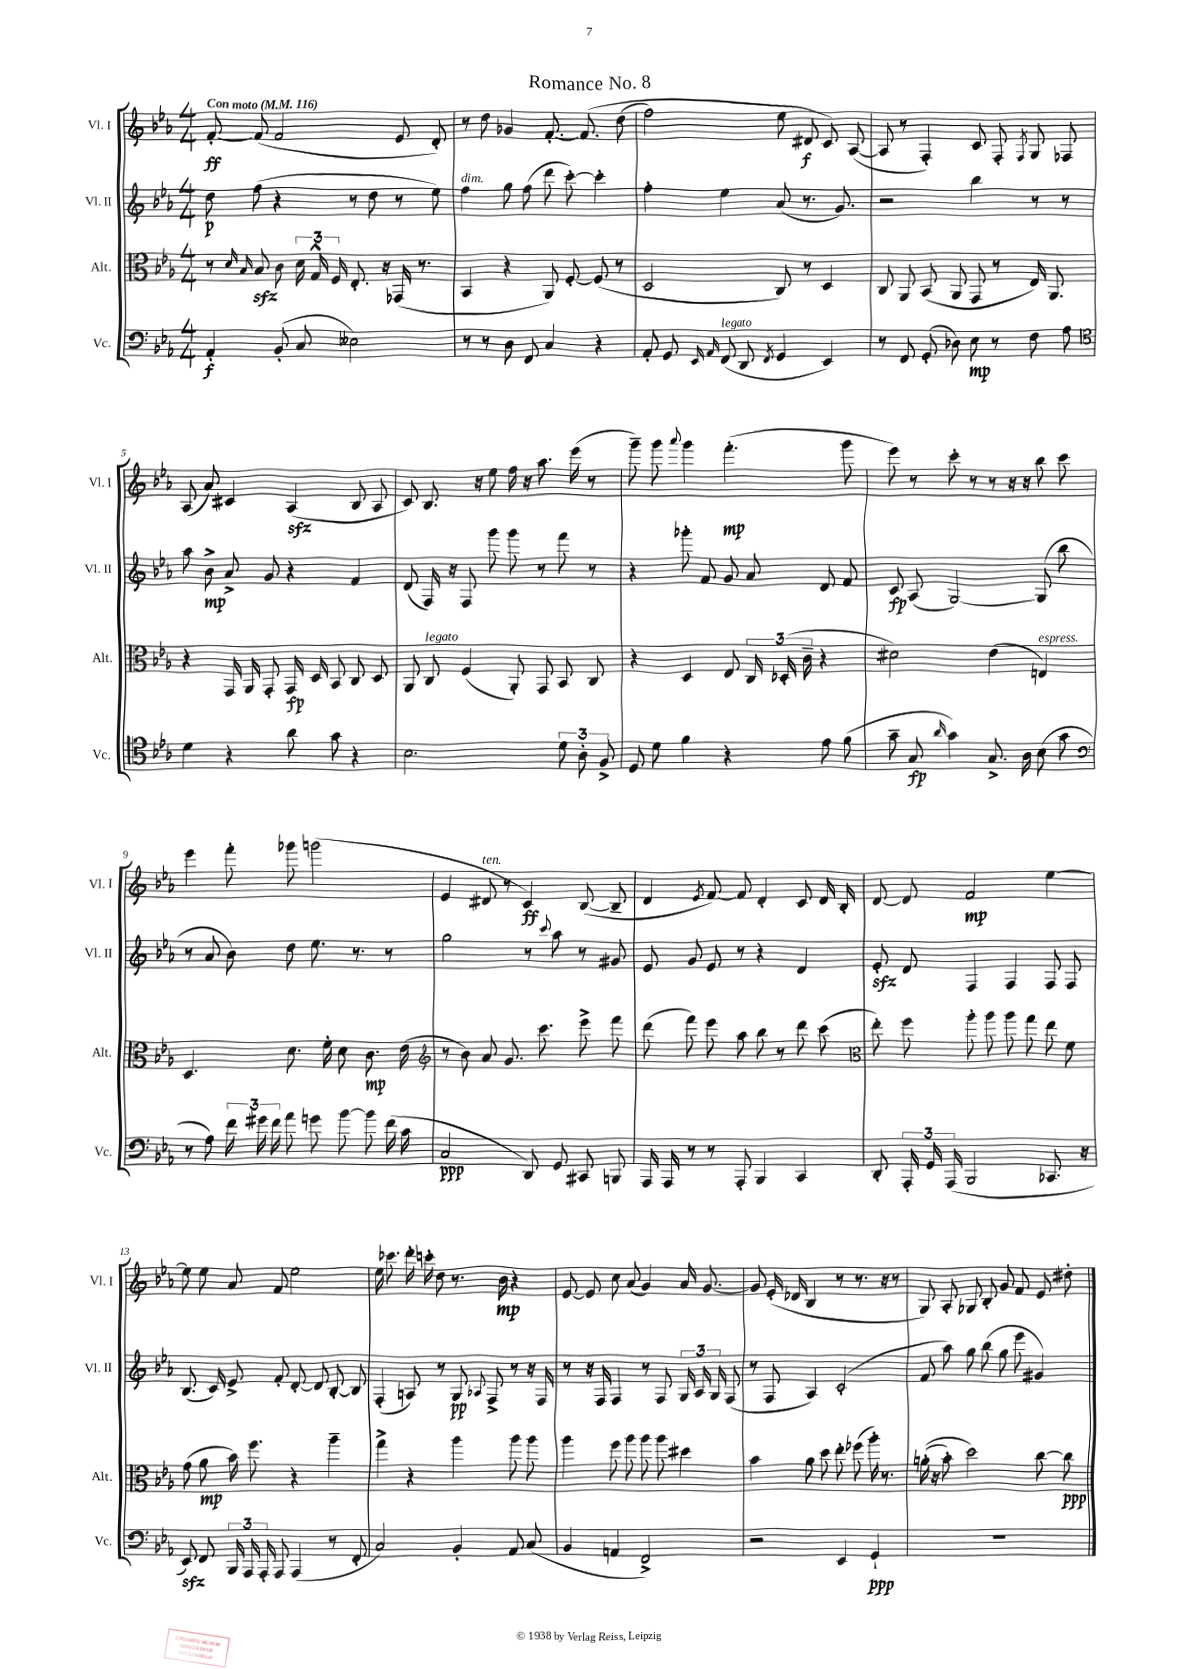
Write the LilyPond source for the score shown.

\header { title = "Romance No. 8" }
<<
\new StaffGroup <<
\new Staff = "s0" \with { instrumentName = "Vl. I" shortInstrumentName = "Vl. I" } {
    \clef treble \key ees \major \numericTimeSignature \time 4/4 \tempo "Con moto" 4 = 116
    \autoBeamOff f'8~-.\ff f'8( f'2 ees'8 d'8-.) |
    r8 d''8 ges'4 f'8.~-. f'8.\( d''8( |
    f''2) ees''8 dis'8\f c'8\) aes8~( |
    aes8 r8 f4-.) c'8 f8-. \acciaccatura { f8 } g8 fes8 |
    aes8( aes'8) cis'4 aes4\sfz( bes8 aes8 |
    c'8) bes8. r16 ees''8 f''16 r16 aes''8. ees'''16( r8 |
    g'''8--) g'''8 \appoggiatura { aes'''8 } g'''4 f'''4.-.\mp( g'''8 |
    ees'''8) r8 c'''8-. r8 r8 r16 r16 bes''8 c'''8 |
    ees'''4 f'''8-. ges'''8 g'''2( |
    ees'4 dis'8^\markup { \italic "ten." } r8 c'4\ff) bes8~( bes8-- |
    d'4 \acciaccatura { ees'8 } f'8~) f'8 d'4-. c'8 d'16 bes16-. |
    d'8~ d'8 f'2\mp ees''4~ |
    ees''8 ees''8 aes'8 f'8 ees''2 |
    ees''16 ces'''8. d'''16-. c'''16-. d''8 r8. bes'16\mp r4 |
    ees'8~ ees'8 c''8 aes'8( g'4) aes'16 g'8.~ |
    g'8 ees'16-.( des'16 bes4 r8 r8. r16 r8 |
    g8) aes8-. ges8 bes8-. g'8 f'8 ees'8 dis''8-. \bar "|." |
}
\new Staff = "s1" \with { instrumentName = "Vl. II" shortInstrumentName = "Vl. II" } {
    \clef treble \key ees \major \numericTimeSignature \time 4/4
    \autoBeamOff d''8\p f''8( r4 r8 d''8 r8 ees''8) |
    f''4^\markup { \italic "dim." } g''8 f''8( d'''8 c'''8~-.) c'''4-. |
    f''4-. ees''4 aes'8( r8. g'8.) |
    r2 bes''4 r8 r8 |
    aes''8 bes'8->\mp aes'8-> g'8 r4 f'4 |
    d'8( f16) r16 f8 g'''8 g'''8 r8 f'''8 r8 |
    r4 ges'''8-. f'8 g'8 aes'8 d'8 f'8 |
    c'8\fp aes8( g2~) g8( bes''8 |
    r8 aes'8 bes'8) d''8 ees''8. r8. r8 |
    g''2 r8 \appoggiatura { c'''8 } aes''8 r8 gis'8 |
    ees'8 g'8 ees'8 r8 r4 d'4 |
    ees'8-.\sfz d'8 f4 f4 f8 f8 |
    bes8.( c'16) ees'8-> f'8-. d'8~-. d'8 bes8~-. bes8 |
    f4-.( a8) r8 g8\pp \appoggiatura { aes8 } f8-> r8 r16 f16 |
    r8 r16 f16 f4 r8 f8 \tuplet 3/2 { g16 aes16 g16 } f8( |
    r8 f8 aes4) c'2-.( |
    f'8 aes''8) g''8 bes''8( g''8 ees'''8 gis'4) \bar "|." |
}
\new Staff = "s2" \with { instrumentName = "Alt." shortInstrumentName = "Alt." } {
    \clef alto \key ees \major \numericTimeSignature \time 4/4
    \autoBeamOff r8 \grace { d'16 bes16 } bes8\sfz c'8 \tuplet 3/2 { d'16 g16-^ f16 } ees8.-. r16 ges,16( r8. |
    bes,4 r4 aes,8) f8~-. f8( r8 |
    d2 c8) r8 d4 |
    c8 aes,8 bes,8( aes,8 g,8 r8 ees16) aes,8. |
    r4 g,16 aes,16 g,8-. g,16\fp d16 bes,8 c8 d8 |
    aes,8 c8^\markup { \italic "legato" } f4( aes,8-.) g,8 bes,8 c8 |
    r4 d4 ees8 \tuplet 3/2 { c16 des16-.( c'16-- } r4 |
    dis'2) ees'4( e4^\markup { \italic "espress." }) |
    d4. d'8. f'16-. d'8 c'8.\mp ees'16( |
    \clef treble r8 bes'8) aes'8 g'8. c'''8. ees'''8-> f'''8 |
    d'''8( f'''8) ees'''8 aes''8 bes''8 r8 d'''8 c'''8( |
    \clef alto ees''8-.) f''8 aes''8-. aes''8 aes''8 g''8 ees''8 f'8 |
    g'8( aes'8\mp bes'16) f''8. r4 aes''4-- |
    g''4-> r4 aes''4 aes''8 aes''8 |
    aes''4 f''8 aes''8 aes''8 aes''8 dis''4 |
    bes'4 aes'8 d''8 ees''8-. fes''8( aes''16-.) r8. |
    a'16-.(\( r16 bes'8-.) d''2\) c''8~ c''8\ppp \bar "|." |
}
\new Staff = "s3" \with { instrumentName = "Vc." shortInstrumentName = "Vc." } {
    \clef bass \key ees \major \numericTimeSignature \time 4/4
    \autoBeamOff aes,4-.\f bes,8-.( c8 eeses2) |
    r8 r8 d8 f,8 c4 r4 |
    aes,8-. g,8 \grace { ees,16 aes,16 } f,8^\markup { \italic "legato" }( d,8 \acciaccatura { f,8 } g,4 ees,4) |
    r8 f,8 g,8-.( des8) ees8\mp r8 f8 aes8 |
    \clef tenor d'4 r4 aes'8 g'8 r4 |
    bes2. \tuplet 3/2 { d'8 aes8-. f8-> } |
    d8 d'8 f'4 r4 ees'8 f'8( |
    g'8-- g8\fp \grace { aes'16 } g'4) g8.-> aes16 bes8( g'8 |
    \clef bass r8 aes8) \tuplet 3/2 { f'16 gis'16 f'16 } aes'8 g'8 bes'8~ bes'8 f'16( c'16 |
    c2\ppp d,8) g,8 cis,8 b,,8 |
    aes,,16 aes,,16 r8 r8 aes,,8-. bes,,4 c,4 |
    d,8-. \tuplet 3/2 { aes,,16-. g,16 aes,,16( } bes,,2 ces,8. r16 |
    ees,8\sfz) f,8 \tuplet 3/2 { bes,,16 aes,,16 aes,,16-. } aes,,8 aes,,4( r8 f,8-. |
    c2) bes,4-. aes,8 c8( |
    bes,4 a,4 f,2->) |
    r2 ees,4 g,4-!\ppp |
    R1 \bar "|." |
}
>>
>>
